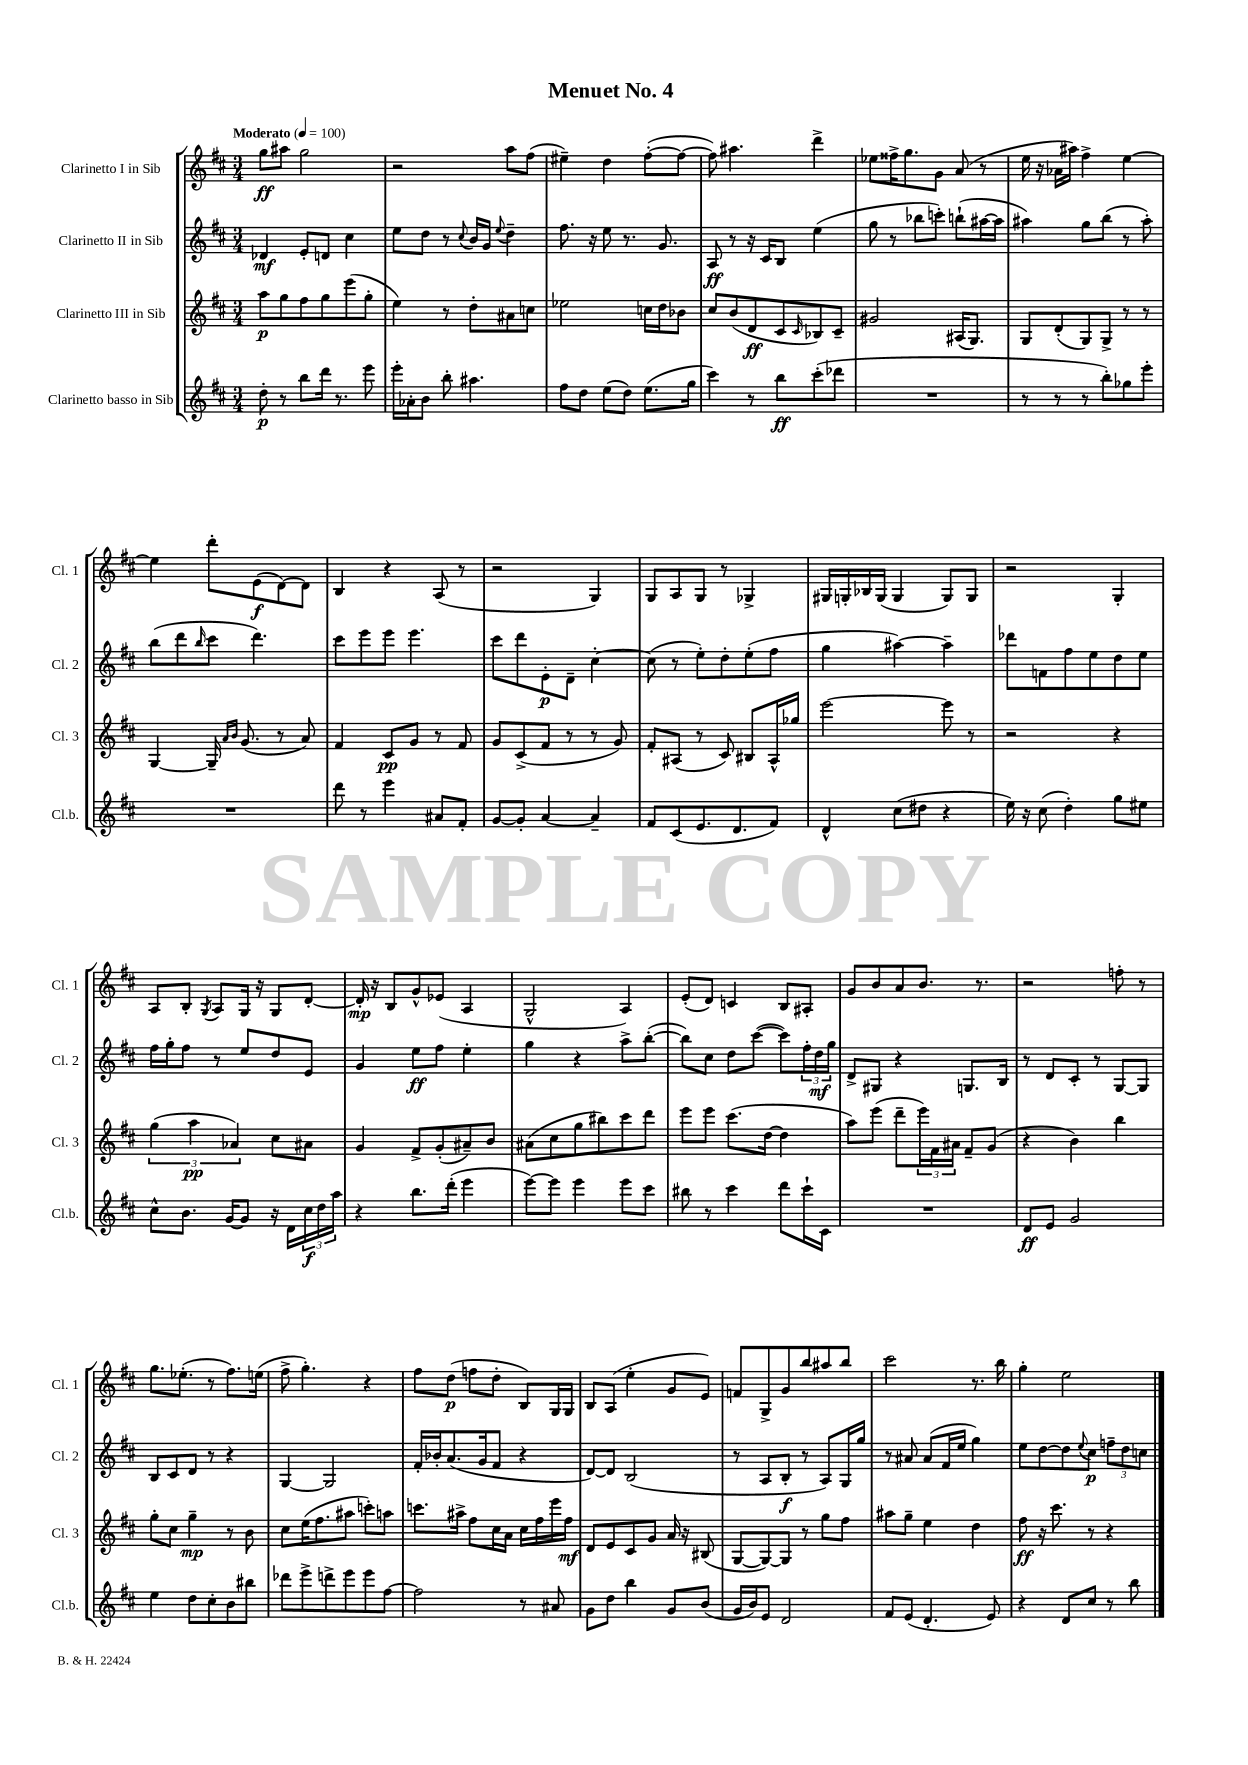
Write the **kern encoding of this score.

**kern	**kern	**kern	**kern
*staff4	*staff3	*staff2	*staff1
*clefG2	*clefG2	*clefG2	*clefG2
*k[f#c#]	*k[f#c#]	*k[f#c#]	*k[f#c#]
*M3/4	*M3/4	*M3/4	*M3/4
*MM100	*MM100	*MM100	*MM100
8dd'	8aa	4d-	8gg
8r	8gg	.	8aa#
8bb	8ff#	8e'	2gg
16ddd	8gg	8d	.
8.r	.	.	.
.	(8eee	4cc#	.
8eee	8gg'	.	.
=	=	=	=
16eee'	4ee)	8ee	2r
16a-'	.	.	.
8b	.	8dd	.
8bb'	8r	8r	.
.	.	8qqcc#	.
4.aa#	8dd'	16b	.
.	.	16g	.
.	.	8qqee	.
.	8a#	4dd~	8aa
.	8cc	.	(8ff#
=	=	=	=
8ff#	2ee-	8.ff#	4ee#~)
8dd	.	.	.
.	.	16r	.
(8ee	.	8ee	4dd
8dd)	.	8.r	.
(8.ee	16cc	.	([8ff#'
.	16dd	8.g	.
.	8b-	.	8ff#_
16gg	.	.	.
=	=	=	=
4ccc#)	8cc#	8A	8ff#])
.	(8b	8r	4.aa#
8r	8d	16r	.
.	.	16c#	.
8bb	8c#	8B	.
.	16qqc#	.	.
(8ccc#'	8B-)	(4ee	4ddd^
8ddd-	8c#~	.	.
=	=	=	=
2.r	2g#	8gg	8ee-
.	.	8r	16ff##^
.	.	.	8.gg
.	.	8bb-	.
.	.	8ccc')	8g
.	(16A#	(8bb`	(8a
.	8.G)	.	.
.	.	[16aa#	8r
.	.	16aa#]	.
=	=	=	=
8r	8G	4aa#)	16ee
.	.	.	16r
8r	(8d'	.	16a-
.	.	.	16aa#)
8r	8G)	8gg	4ff#^
8bb')	8G^	(8bb	.
8gg-	8r	8r	[4ee
8eee'	8r	8aa#')	.
=	=	=	=
2.r	[4G	(8bb	4ee]
.	.	8ddd	.
.	.	16qqbb	.
.	16G~]	8ccc#	8ddd'
.	16qqa	.	.
.	16qqb	.	.
.	(8.g	.	.
.	.	4.ddd)	(8e
.	8r	.	[8d)
.	8a)	.	8d]
=	=	=	=
8ddd	4f#	8ccc#	4B
8r	.	8eee	.
4eee	8c#	8eee	4r
.	8g	4.eee	.
8a#	8r	.	(8A
8f#'	8f#	.	8r
=	=	=	=
[8g	8g	8ccc#	2r
8g']	(8c#^	8ddd	.
[4a	8f#	8e'	.
.	8r	8d~	.
4a~]	8r	[4cc#'	4G)
.	8g)	.	.
=	=	=	=
8f#	8f#'	(8cc#]	8G
(8c#	(8A#	8r	8A
8.e	8r	8ee')	8G
.	8c#)	8dd'	8r
8.d	.	.	.
.	8B#	(8ee'	4G-^
8f#)	16A#^^	8ff#	.
.	16gg-	.	.
=	=	=	=
4d^^	[2eee	4gg	16G#
.	.	.	16G'
.	.	.	16B-
.	.	.	(16G
(8cc#	.	[4aa#)	4G
8dd#	.	.	.
4r	8eee]	4aa#~]	8G)
.	8r	.	8G
=	=	=	=
16ee)	2r	8ddd-	2r
16r	.	.	.
(8cc#	.	8f	.
4dd')	.	8ff#	.
.	.	8ee	.
8gg	4r	8dd	4G'
8ee#	.	8ee	.
=	=	=	=
8cc#^^	(6gg	16ff#	8A
.	.	16gg'	.
8.b	.	8ff#	8B'
.	6aa	.	.
.	.	.	8qG
.	.	8r	8A
[16g	.	.	.
.	6a-)	.	.
8g]	.	8ee	16G
.	.	.	16r
16r	8cc#	8dd	8G
16d	.	.	.
24cc#	8a#	8e	[8d'
24dd	.	.	.
24aa	.	.	.
=	=	=	=
4r	4g	4g	16d']
.	.	.	16r
.	.	.	8B
8.bb	8f#^	8ee	8g^^
.	(8g'	8ff#	(8e-
(16ddd'	.	.	.
4eee	8a#~)	4ee'	4A
.	8b	.	.
=	=	=	=
[8eee)	(8a#	4gg	2G^^
8eee]	8cc#	.	.
4eee	8gg	4r	.
.	8bb#)	.	.
8eee	8ccc#	8aa^	4A)
8ccc#	8ddd	([8bb'	.
=	=	=	=
8bb#	8eee	8bb])	(8e'
8r	8eee	8cc#	8d)
4ccc#	(8.ccc#	8dd	4c
.	.	([8ccc#	.
.	[16dd	.	.
8ddd	4dd]	8ccc#])	8B
16ccc#`	.	24ff#'	8A#'
.	.	24dd	.
16c#	.	.	.
.	.	24gg	.
=	=	=	=
2.r	8aa)	8d^	8g
.	(8eee	8G#	8b
.	8ddd~	4r	8a
.	24eee)	.	8.b
.	24f#	.	.
.	24a#	.	.
.	8f#~	8.G	.
.	.	.	8.r
.	(8g	.	.
.	.	16B	.
=	=	=	=
8d	4r	8r	2r
8e	.	8d	.
2g	4b)	8c#'	.
.	.	8r	.
.	4bb	[8G	8ff'
.	.	8G]	8r
=	=	=	=
4ee	8gg'	8B	8.gg
.	8cc#	8c#	.
.	.	.	(8.ee-'
8dd	4gg~	8d	.
8cc#'	.	8r	8r
8b	8r	4r	8.ff#)
8bb#	8b	.	.
.	.	.	(16ee
=	=	=	=
8ddd-	8cc#	[4G	8ff#^
8eee^	(16ee	.	4.gg')
.	8.ff#	.	.
8ddd^	.	2G]	.
8eee	8aa#	.	.
8eee	8ccc')	.	4r
[8ff#	8aa	.	.
=	=	=	=
2ff#]	8.ccc	16f#'	8ff#
.	.	16b-'	.
.	.	(8.a	(8dd
.	16aa#^	.	.
.	8ff#	.	8ff
.	.	16g	.
.	16cc#	8f#	8dd'
.	16a	.	.
8r	16cc#	4r	8B)
.	16ff#	.	.
8a#	16eee	.	16G
.	16ff#	.	16G
=	=	=	=
8g	8d	[8d)	8B
8dd	8e	8d]	(8A
4bb	8c#	(2B	4ee'
.	8g	.	.
8g	16a	.	8g
.	16r	.	.
(8b	(8B#	.	8e)
=	=	=	=
16g	[8G	8r	8f
16b)	.	.	.
8e	8G_)	8A	8G^
2d	8G]	8B'	8g
.	8r	8r	8bb
.	8gg	8A)	8aa#
.	8ff#	16G	8bb
.	.	16gg	.
=	=	=	=
8f#	8aa#	8r	2ccc#
(8e	8gg~	8a#	.
4.d'	4ee	(8a#	.
.	.	16f#	.
.	.	16ee	.
.	4dd	4gg)	8.r
8e)	.	.	.
.	.	.	16bb
=	=	=	=
4r	8ff#	8ee	4gg'
.	16r	[8dd	.
.	8.ccc#	.	.
8d	.	8dd]	2ee
.	.	8qqee	.
8cc#	8r	8cc#	.
8r	4r	12ff~	.
.	.	12dd	.
8bb	.	.	.
.	.	12cc	.
==	==	==	==
*-	*-	*-	*-
